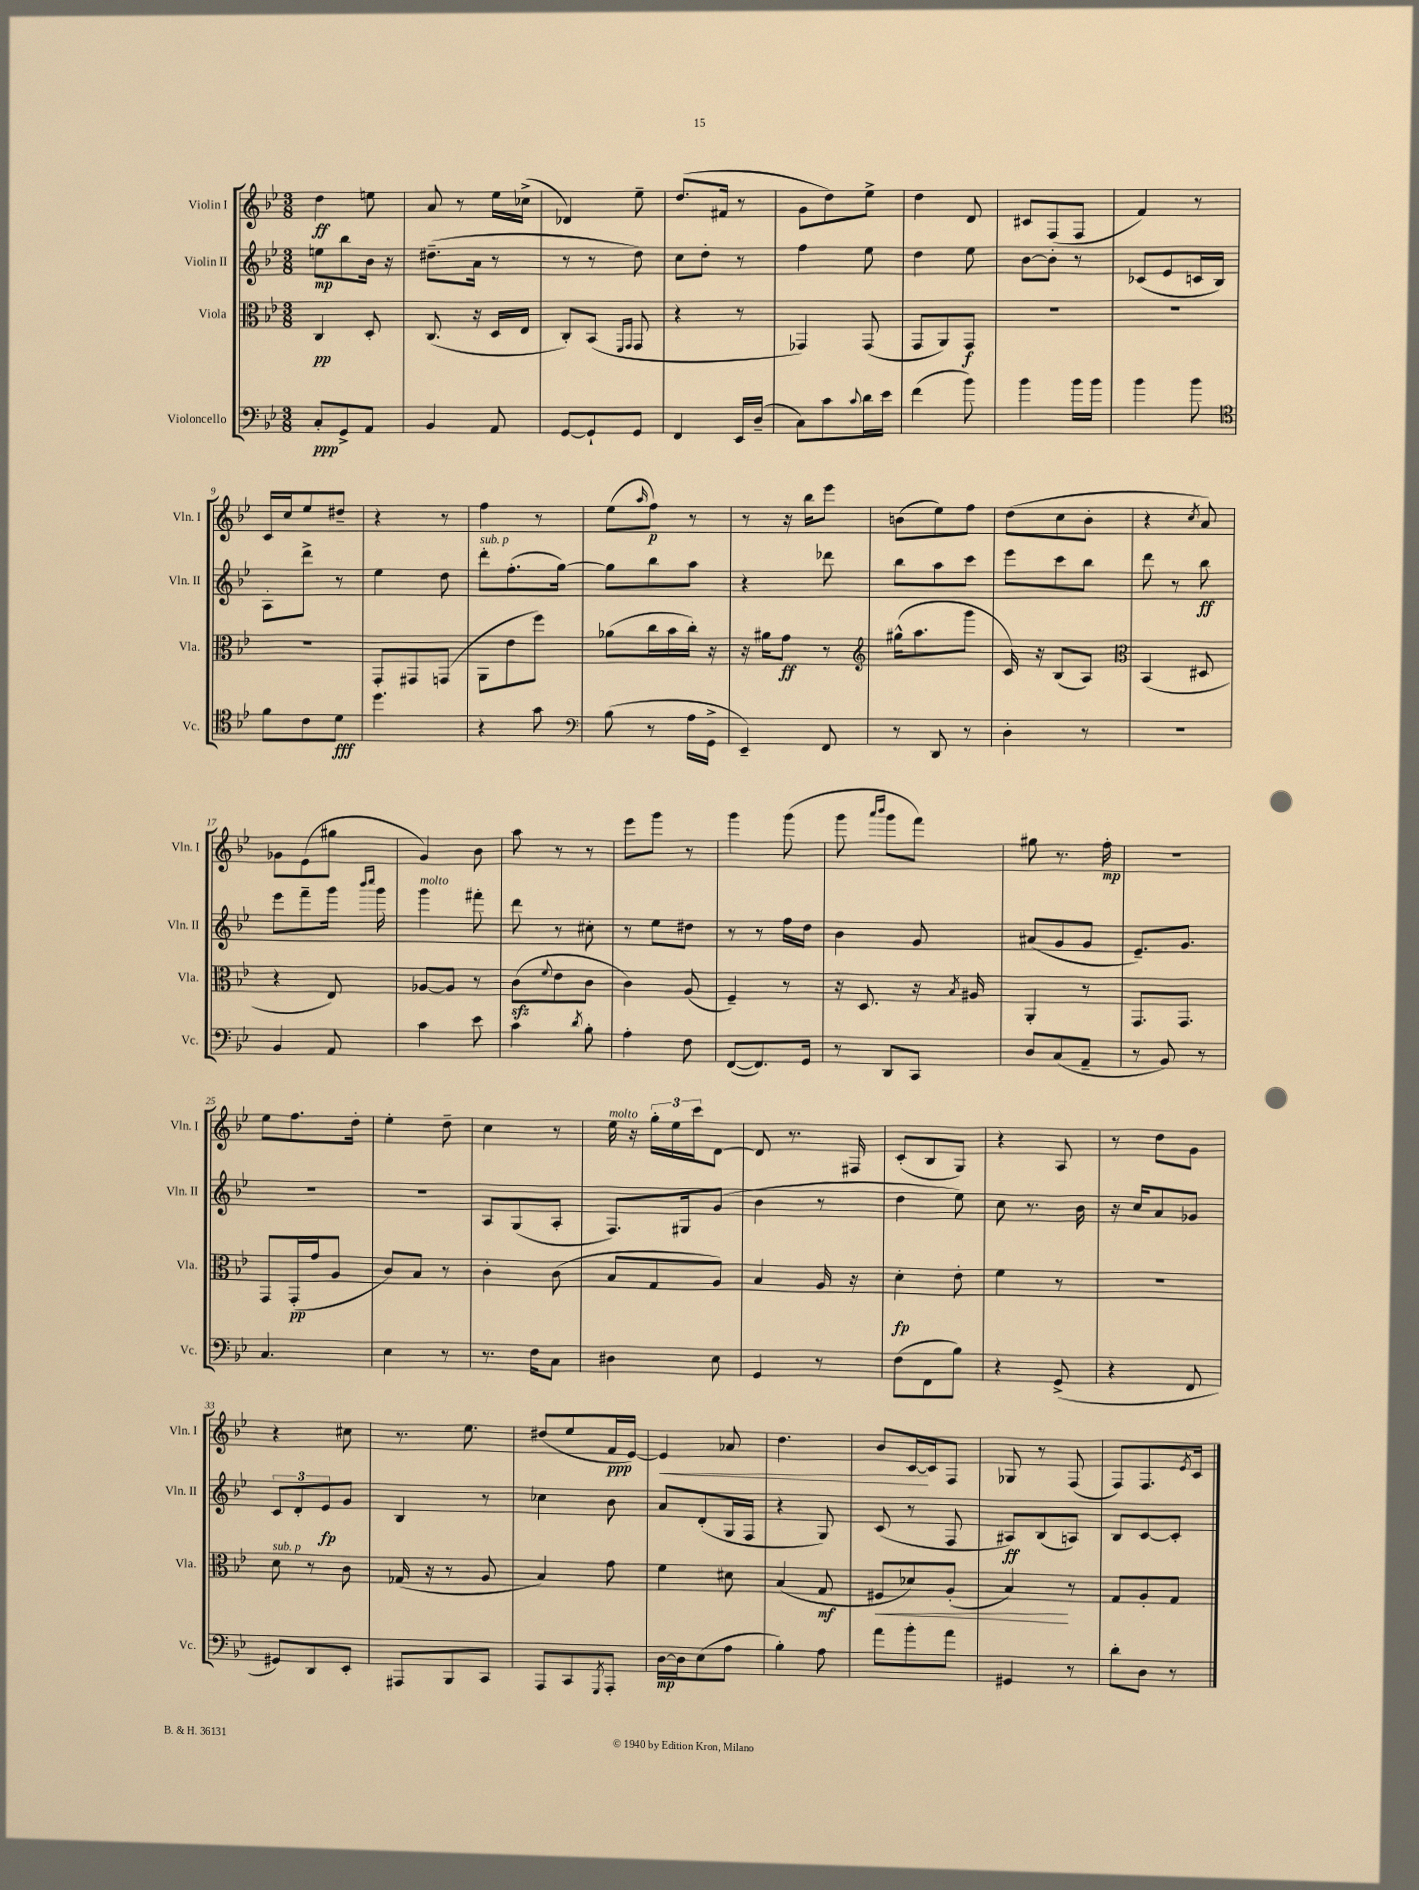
<<
\new StaffGroup <<
\new Staff = "s0" \with { instrumentName = "Violin I" shortInstrumentName = "Vln. I" } {
    \clef treble \key bes \major \numericTimeSignature \time 3/8
    d''4\ff e''8 |
    a'8 r8 ees''16 ces''16->( |
    des'4) ees''8-- |
    d''8.( fis'16 r8 |
    g'8 d''8) ees''8-> |
    d''4 d'8 |
    cis'8 f8( f8 |
    f'4) r8 |
    c'16 c''16 ees''8 dis''8-- |
    r4 r8 |
    f''4 r8 |
    ees''8( \grace { a''16 } f''8\p) r8 |
    r8 r16 bes''16 ees'''8 |
    b'8( ees''8) f''8 |
    d''8( c''8 bes'8-. |
    r4 \acciaccatura { c''8 } a'8) |
    ges'8 ees'8( gis''8 |
    g'4) bes'8 |
    a''8 r8 r8 |
    ees'''8 g'''8 r8 |
    g'''4 g'''8( |
    g'''8 \grace { a'''16 bes'''16 } g'''8 f'''8) |
    gis''8 r8. f''16-.\mp |
    R4. |
    ees''8 f''8. d''16-. |
    ees''4-. d''8-- |
    c''4 r8 |
    ees''16^\markup { \italic "molto" } r16 \tuplet 3/2 { g''16-. ees''16 c'''16 } d'8~ |
    d'8 r8. fis16 |
    c'8-.( bes8 g8) |
    r4 a8 |
    r8 d''8 g'8 |
    r4 cis''8 |
    r8. ees''8. |
    dis''8( ees''8 f'16\ppp ees'16~) |
    ees'4\< aes'8 |
    d''4. |
    bes'8 c'16~\! c'16 f8 |
    ges8 r8 f8( |
    f8) f8. \acciaccatura { ees'8 } c'16 \bar "|." |
}
\new Staff = "s1" \with { instrumentName = "Violin II" shortInstrumentName = "Vln. II" } {
    \clef treble \key bes \major \numericTimeSignature \time 3/8
    e''8\mp bes''8 bes'16 r16 |
    dis''8.--( a'16 r8 |
    r8 r8 d''8) |
    c''8 d''8-. r8 |
    f''4 ees''8 |
    d''4 ees''8 |
    bes'8~ bes'8-. r8 |
    ces'8( ees'8 c'16 bes16) |
    a8-. d'''8-> r8 |
    ees''4 d''8 |
    d'''8-.^\markup { \italic "sub. p" } f''8.-.( g''16~) |
    g''8 bes''8 a''8 |
    r4 des'''8 |
    bes''8 a''8 c'''8 |
    ees'''8 c'''8 bes''8 |
    d'''8 r8 bes''8\ff |
    ees'''8 f'''8-- g'''16 \grace { bes'''16 c''''16 } g'''16 |
    g'''4^\markup { \italic "molto" } fis'''8-. |
    d'''8 r8 cis''8-. |
    r8 ees''8 dis''8 |
    r8 r8 f''16 d''16 |
    bes'4 g'8 |
    ais'8( g'8 g'8 |
    ees'8.--) g'8. |
    R4. |
    R4. |
    a8 g8( a8-. |
    f8.) gis16 g'8( |
    bes'4 r8 |
    d''4 ees''8) |
    c''8 r8. bes'16 |
    r16 c''16 a'8 ges'8 |
    \tuplet 3/2 { c'8 d'8-. ees'8\fp } g'8 |
    bes4 r8 |
    ces''4 bes'8 |
    a'8 d'8-.( g16 f16 |
    r4 g8) |
    c'8( r8 f8 |
    ais8\ff) bes8( a8) |
    bes8 c'8~ c'8-. \bar "|." |
}
\new Staff = "s2" \with { instrumentName = "Viola" shortInstrumentName = "Vla." } {
    \clef alto \key bes \major \numericTimeSignature \time 3/8
    c4\pp d8-. |
    c8.( r16 d16 ees16 |
    c8-.) bes,8( \grace { f,16 g,16 } g,8 |
    r4 r8 |
    ges,4) ges,8( |
    g,8 a,8) g,8\f |
    R4. |
    R4. |
    R4. |
    g,8-. gis,8 g,8( |
    a,8 ees'8 f''8) |
    aes'8( c''16 bes'16 c''16-.) r16 |
    r16 ais'16 g'8\ff r8 |
    \clef treble gis''16-^( a''8. g'''8 |
    c'16) r16 bes8( a8) |
    \clef alto bes,4( dis8 |
    r4 ees8) |
    aes8~ aes8 r8 |
    c'8\sfz( \appoggiatura { f'8 } ees'8 c'8 |
    c'4) a8( |
    f4--) r8 |
    r16 d8. r16 \acciaccatura { bes8 } ais16 |
    a,4-. r8 |
    g,8. g,8. |
    g,8 g,16-.\pp( g'16 a8 |
    c'8) bes8 r8 |
    c'4-. c'8( |
    bes8 g8 a8) |
    bes4 a16 r16 |
    d'4-.\fp ees'8-. |
    f'4 r8 |
    R4. |
    d'8^\markup { \italic "sub. p" } r8 c'8 |
    ges16( r16 r8 a8 |
    bes4) g'8 |
    f'4 dis'8 |
    bes4( g8\mf |
    fis8\< des'8) a8-.( |
    bes4\!) r8 |
    g8 a8-. g8 \bar "|." |
}
\new Staff = "s3" \with { instrumentName = "Violoncello" shortInstrumentName = "Vc." } {
    \clef bass \key bes \major \numericTimeSignature \time 3/8
    c8-.\ppp g,8-> a,8 |
    bes,4 a,8 |
    g,8~ g,8-! g,8 |
    f,4 ees,16 d16--( |
    c8) c'8 \appoggiatura { c'8 } d'16 ees'16 |
    f'4( bes'8) |
    bes'4 bes'16 bes'16 |
    bes'4 bes'8 |
    \clef tenor f'8 c'8 d'8\fff |
    d''4. |
    r4 g'8 |
    \clef bass bes8( r8 a16 g,16-> |
    ees,4--) f,8 |
    r8 d,8 r8 |
    d4-. r8 |
    R4. |
    bes,4 a,8 |
    c'4 ees'8 |
    c'4 \acciaccatura { d'8 } bes8-. |
    a4-. f8 |
    f,8~( f,8.) g,16 |
    r8 d,8 c,8 |
    d8 c8( a,8-- |
    r8 bes,8) r8 |
    c4. |
    ees4 r8 |
    r8. f16 c8 |
    dis4 ees8 |
    g,4 r8 |
    f8( f,8 bes8) |
    r4 g,8->( |
    r4 f,8 |
    gis,8) d,8 ees,8-. |
    ais,,8 bes,,8 c,8 |
    a,,8 c,8 \acciaccatura { g,,8 } a,,8-. |
    d16~\mp d16 ees8( a8 |
    bes4-.) a8 |
    a'8 bes'8-. a'8 |
    gis,4 r8 |
    d'8-. d8 r8 \bar "|." |
}
>>
>>
